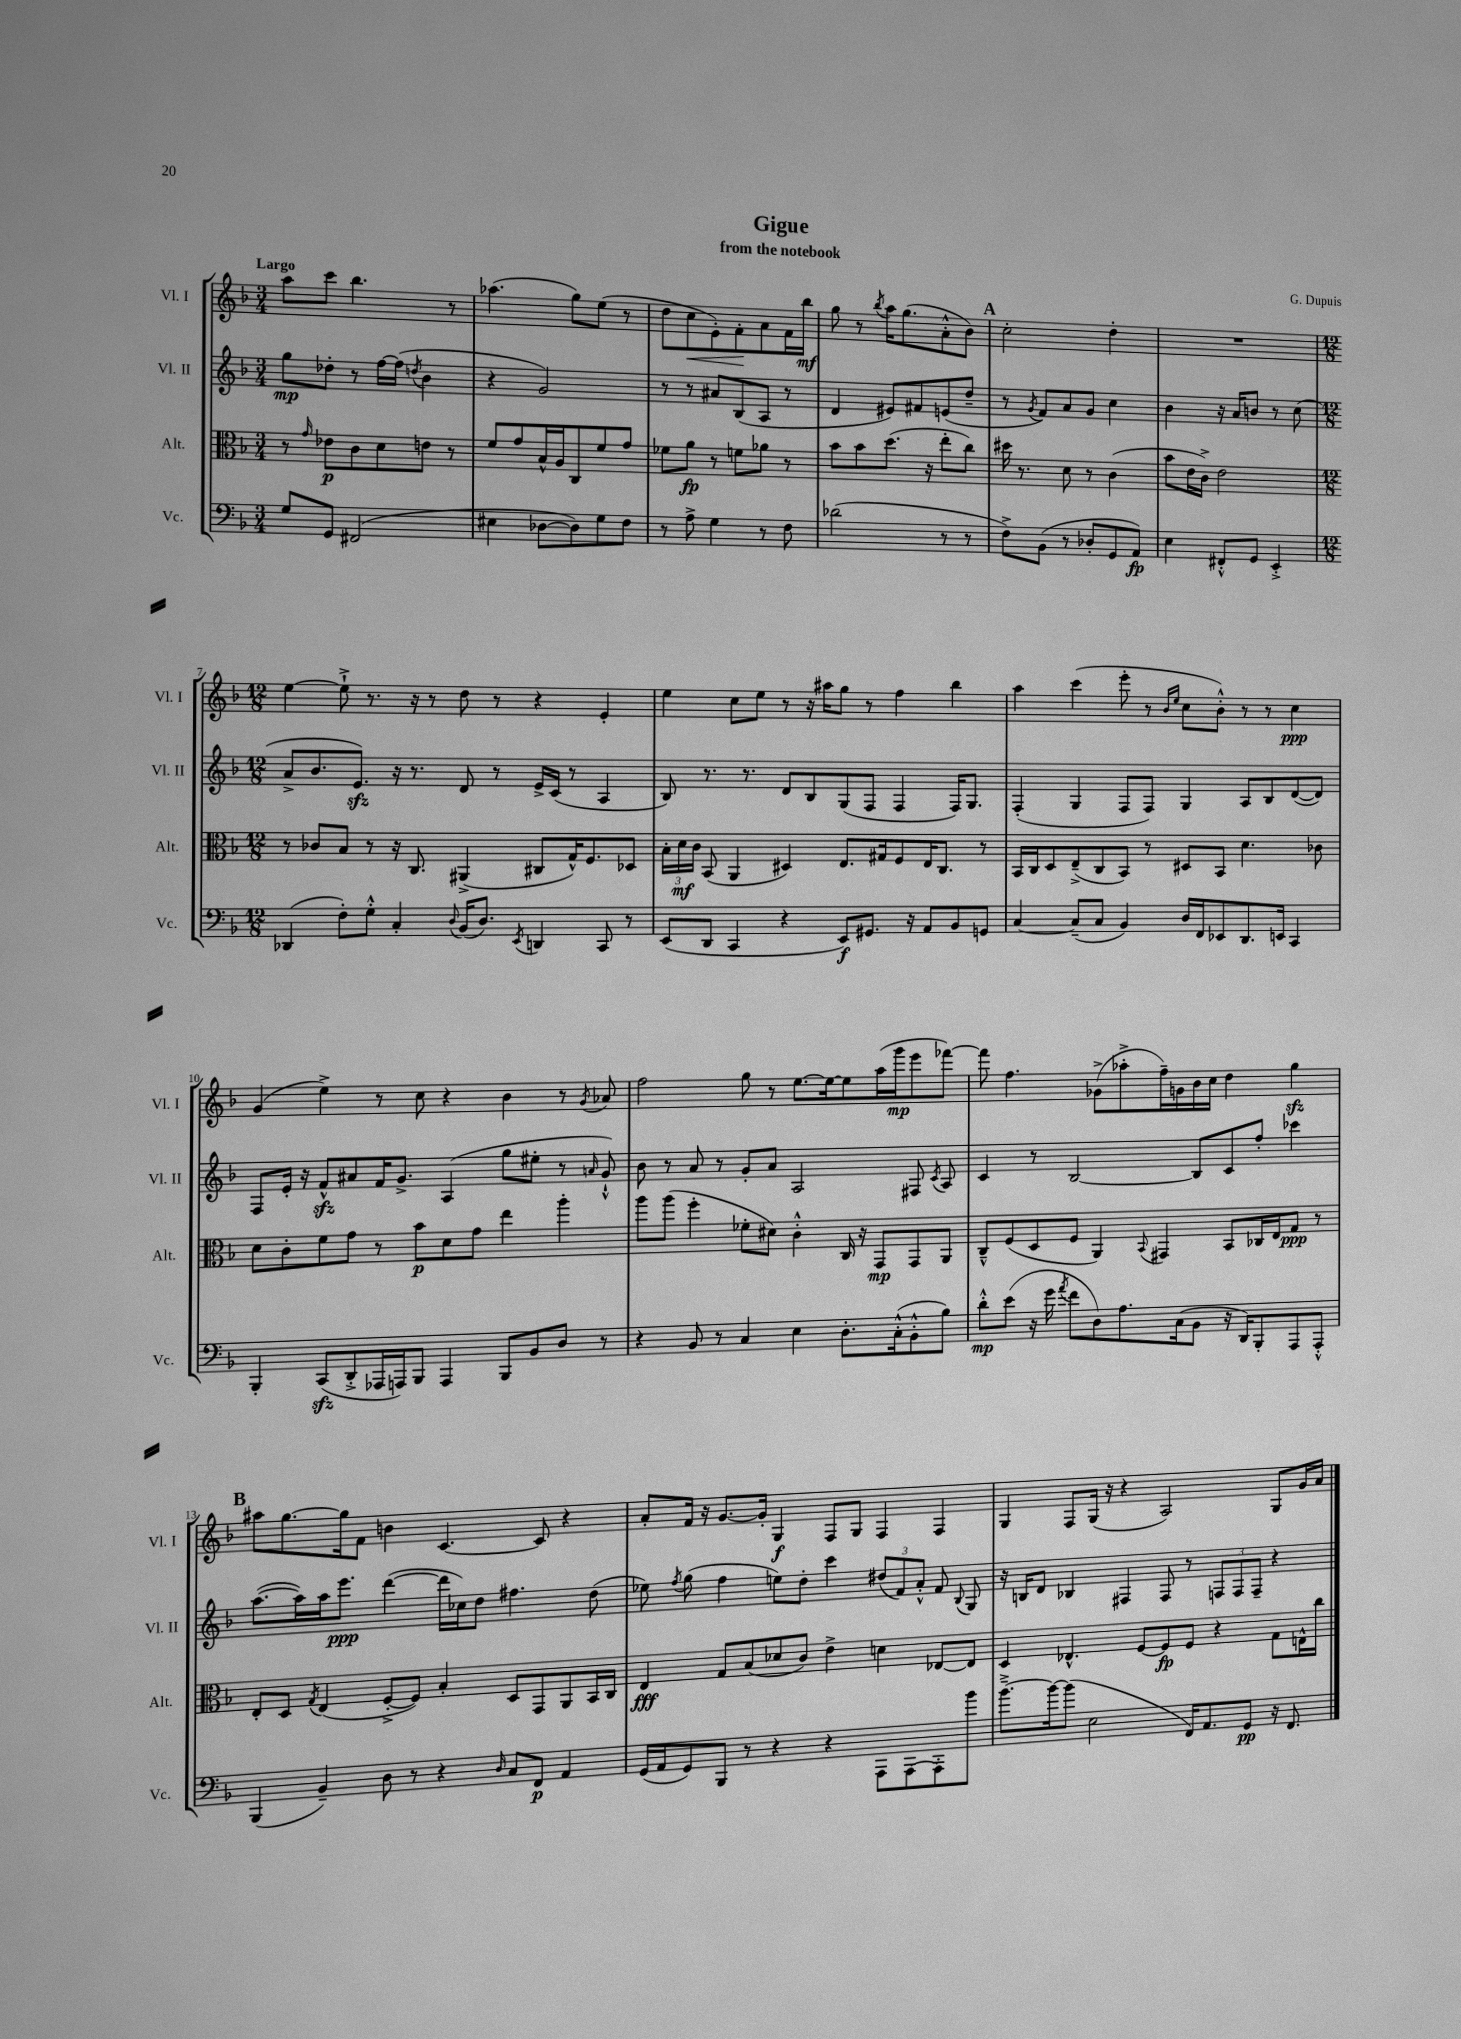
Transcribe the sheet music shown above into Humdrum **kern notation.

**kern	**kern	**kern	**kern
*staff4	*staff3	*staff2	*staff1
*clefF4	*clefC3	*clefG2	*clefG2
*k[b-]	*k[b-]	*k[b-]	*k[b-]
*M3/4	*M3/4	*M3/4	*M3/4
8G	8r	8gg	8aa
.	16qqg	.	.
8GG	8e-	8dd-'	8ccc
(2FF#	8c	8r	4.bb-
.	8d	[16ff	.
.	.	(16ff]	.
.	.	8qdd	.
.	8e	4b-	.
.	8r	.	8r
=	=	=	=
4E#	8f	4r	(4.aa-
.	8g	.	.
[8D-	16B-^^	2g)	.
.	16A	.	.
8D-])	8C	.	8gg)
8G	8f	.	(8ee
8F	8g	.	8r
=	=	=	=
8r	8f-	8r	8dd
8A^	8a	8r	8cc
4G	8r	8a#	8e')
.	8f	(8B-	8f'
8r	8a-	8A	8a
8F	8r	8r	16f
.	.	.	16bb-
=	=	=	=
(2d-	8b-	4d	8gg
.	8b-	.	8r
.	.	.	8qbb-
.	(8.dd	8e#)	16aa
.	.	.	(8.gg
.	.	8f#	.
.	16r	.	.
8r	8ee'	(8e	8a'^^
8r	8cc)	8dd~	8b-)
=	=	=	=
8F^)	16dd#	8r	2cc'
.	8.r	.	.
.	.	8qg	.
(8BB-	.	8f)	.
8r	8d	8a	.
8D-'	8r	8g	.
8GG	(4c	4cc	4dd'
8AA)	.	.	.
=	=	=	=
4E	8b-	4b-	2.r
.	16e	.	.
.	16c^)	.	.
8FF#'^^	2e	16r	.
.	.	16a	.
8GG	.	8b	.
4EE'^	.	8r	.
.	.	(8cc	.
=	=	=	=
*M12/8	*M12/8	*M12/8	*M12/8
(4DD-	8r	8a^	[4ee
.	8c-	8.b-	.
8F')	8B-	.	8ee`^]
.	.	8.e)	.
8G'^^	8r	.	8.r
4C'	16r	16r	.
.	8.C	8.r	16r
.	.	.	8r
8qqD	.	.	.
(16BB-	(4AA#^	8d	8dd
8.D)	.	.	.
.	.	8r	8r
8qEE	.	.	.
4DD	8C#	16e^	4r
.	.	(16c	.
.	16G^^)	8r	.
.	8.F	.	.
8CC	.	4A	4e'
8r	8D-	.	.
=	=	=	=
(8EE	24B-'	8B-)	4ee
.	24d	.	.
.	24c	.	.
8DD	(8BB-	8.r	.
4CC	4AA	.	8cc
.	.	8.r	.
.	.	.	8ee
4r	4D#)	8d	8r
.	.	8B-	16r
.	.	.	16aa#
8EE)	8.E	(8G	8gg
8.GG#	.	8F	8r
.	16G#	.	.
.	8F	4F	4ff
16r	.	.	.
8AA	16E	.	.
.	8.C	.	.
8BB-	.	16F)	4bb-
.	.	8.G	.
8GG	8r	.	.
=	=	=	=
[4C	16BB-	(4F'	4aa
.	16C	.	.
.	8D	.	.
(8C~]	(8E~^	4G	(4ccc
8C	8C	.	.
4BB-)	8BB-)	8F	8eee'
.	8r	8F)	8r
.	.	.	16qqb-
.	.	.	16qqee
16D	8D#	4G	8cc
16FF	.	.	.
8EE-	8BB-	.	8b-'^^)
8.DD	4.d	8A	8r
.	.	8B-	8r
16EE	.	.	.
4CC	.	([8d	4cc
.	8c-	8d])	.
=	=	=	=
4BBB-'	8d	8F	(4g
.	8c'	16e'	.
.	.	16r	.
(8CC	8f	8f^^	4ee^)
8DD'^	8g	8a#	.
16AAA-	8r	16f	8r
16AAA)	.	8.g^	.
8BBB-	8b-	.	8cc
4AAA	8d	(4A	4r
.	8g	.	.
8BBB-	4ee	8gg	4b-
8BB-	.	8ee#'	.
8D	4aa'	8r	8r
.	.	16qqa	8qg
8r	.	8g`^^)	8a-
=	=	=	=
4r	8aa	8b-	2ff
.	(8aa	8r	.
8BB-	4ff'	8a	.
8r	.	8r	.
4C	8f-'	8g'	8gg
.	8d#)	8a	8r
4E	4c'^^	2A	[8.ee
.	.	.	16ee_
8.D'	16C	.	8ee]
.	16r	.	.
.	8GG	.	(16aa
(16C'^^	.	.	16ggg
8BB-'^^	8GG	8F#	8eee
.	.	8qc	.
8B-)	8AA	8A	[8fff-)
=	=	=	=
8d'^^	8C~^^	4c	8fff-]
(8e	(8F	.	4.ff
16r	8D	8r	.
16g	.	.	.
8qa	.	.	.
8f	8F	[2B-	.
8D)	4AA)	.	(8g-^
8.A	.	.	8aa-'^
.	8qqBB-	.	.
.	4GG#	.	16ff~)
(16C	.	.	16g
8BB-	.	8B-]	16b-
.	.	.	16cc
16r	8BB-	8c	4dd
16DD)	.	.	.
8BBB-'	16C-	8ff'	.
.	16E	.	.
8AAA	8G	4ccc-	4gg
8AAA'^^	8r	.	.
=	=	=	=
(4BBB-	8E'	([8.aa	8aa#
.	8D	.	[8.gg
.	.	16aa])	.
.	8qG	.	.
4BB-~)	(4E	16aa	.
.	.	8.eee	16gg]
.	.	.	8f
8D	[8F'^	([4ddd	4b
8r	8F])	.	.
4r	4B-'	16ddd]	[4.c
.	.	16cc-)	.
.	.	8dd	.
16qqD	.	.	.
8C	8D	4.ff#	.
8FF	8GG	.	8c]
4AA	8AA	.	4r
.	16BB-	(8dd	.
.	16C	.	.
=	=	=	=
(16GG	4E	8ee-)	8a'
16AA	.	.	.
.	.	8qff	.
8GG)	.	(8gg	16f
.	.	.	16r
8BBB-	8G	4ff	[8.g
8r	(8B-	.	.
.	.	.	16g']
4r	8d-	8ee)	4G
.	8c)	8dd'	.
4r	4e^	4ccc	8F
.	.	.	8G
8AAA	4d	(12dd#	4F
.	.	12f)	.
[8AAA	.	.	.
.	.	12a'^^	.
8AAA']	[8E-	8f	4F
.	.	8qqB-	.
8b-	8E-]	8G	.
=	=	=	=
[8.b-~^	4D	16r	4G
.	.	16B	.
.	.	8d	.
16b-_	.	.	.
(8b-]	4.E-^^	4B-	8F
2E	.	.	(16G
.	.	.	16r
.	.	4F#	4r
.	[8F	.	.
.	8F]	8F#	2A)
16FF)	8F	8r	.
8.AA	.	.	.
.	4r	12F	.
.	.	12F	.
8GG	.	.	.
.	.	12F~	.
16r	8G	4r	8G
8.FF	.	.	.
.	16E^^	.	16g
.	16cc	.	16a
==	==	==	==
*-	*-	*-	*-
